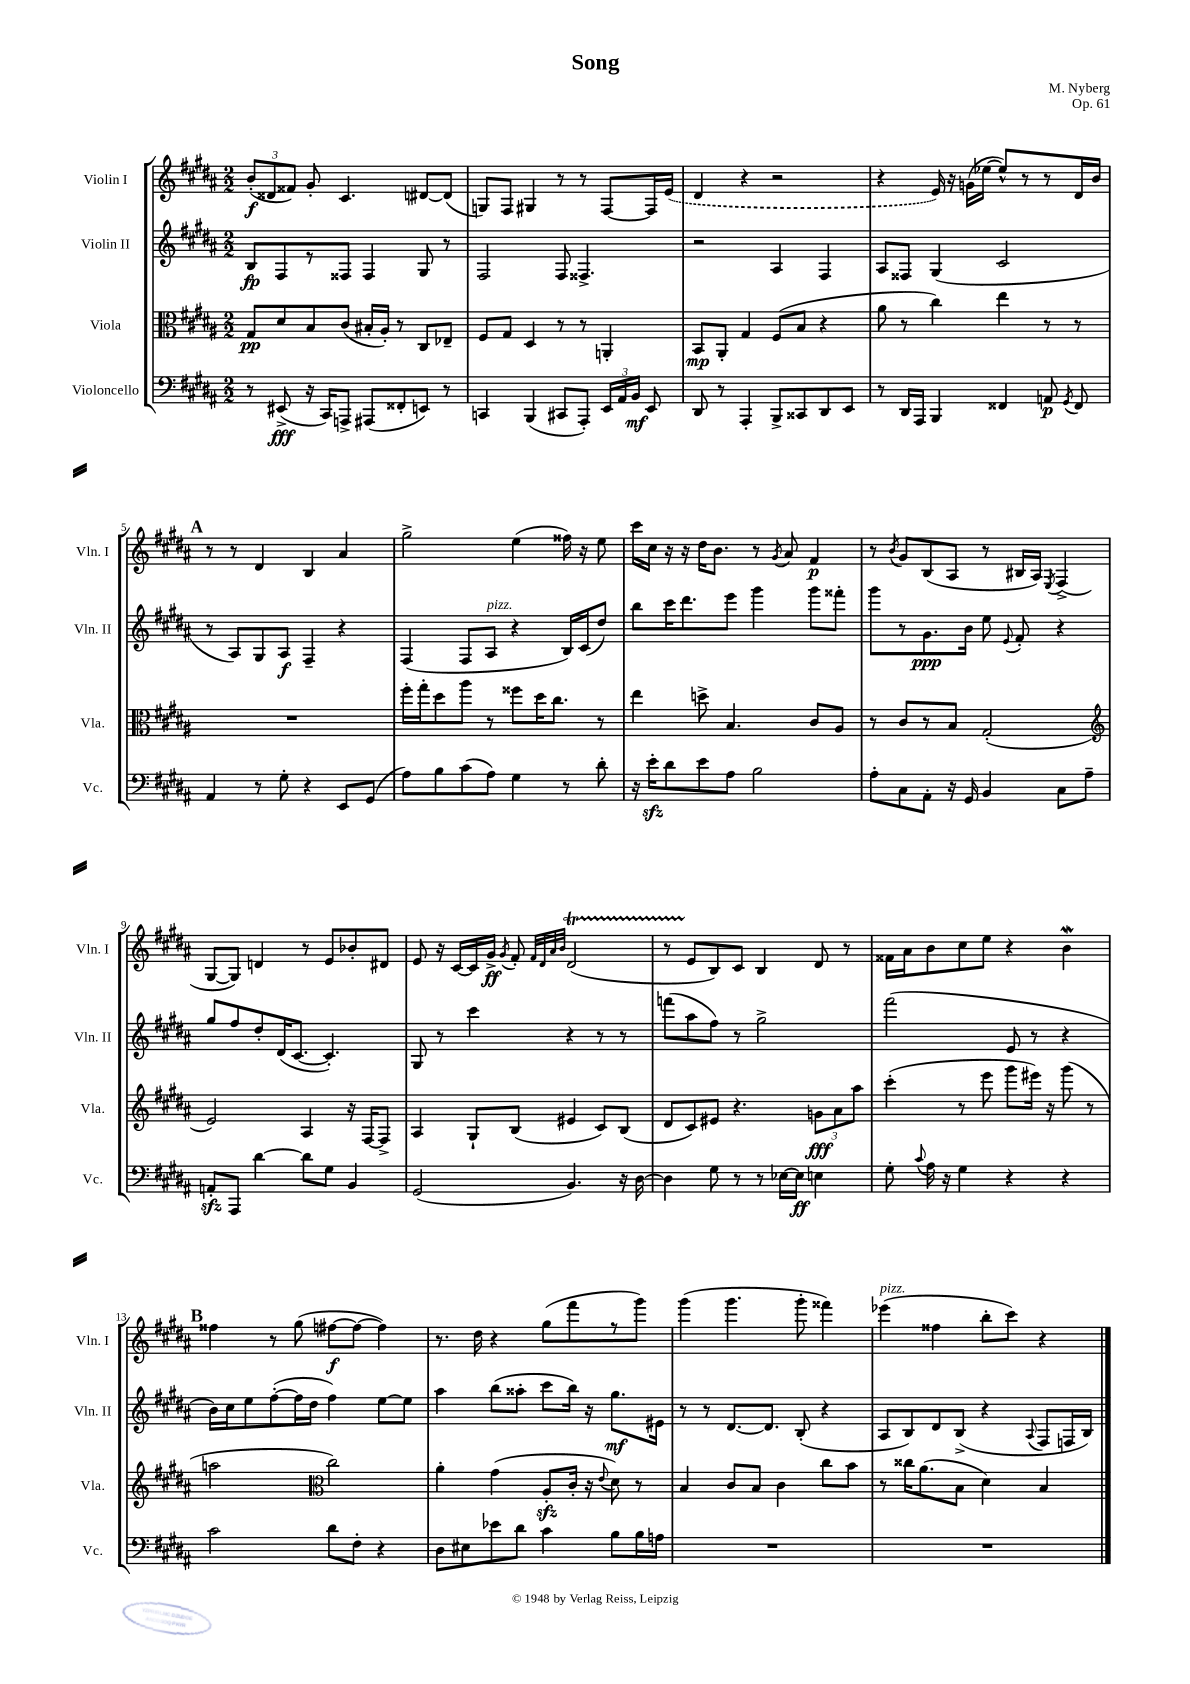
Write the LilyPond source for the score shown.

\header { title = "Song" composer = "M. Nyberg" opus = "Op. 61" }
<<
\new StaffGroup <<
\new Staff = "s0" \with { instrumentName = "Violin I" shortInstrumentName = "Vln. I" } {
    \clef treble \key b \major \numericTimeSignature \time 2/2
    \autoBeamOff \tuplet 3/2 { b'8[-.\f( disis'8 fisis'8]) } gis'8-. cis'4. dis'8[~ dis'8]( |
    g8[) fis8] gis4 r8 r8 fis8[~ fis16 \once \slurDashed e'16]( |
    dis'4 r4 r2 |
    r4 e'16) r16 g'16[( ees''16]~ ees''8[-^) r8 r8 dis'16 b'16] |
    \mark \markup { \bold "A" } r8 r8 dis'4 b4 ais'4 |
    gis''2-> e''4( fisis''16) r16 e''8 |
    cis'''16[ cis''16] r16 r16 dis''16[ b'8.] r8 \acciaccatura { gis'8 } ais'8 fis'4\p |
    r8 \acciaccatura { b'8 } gis'8[ b8( ais8] r8 bis16[ ais16]) \acciaccatura { e8 } fis4->( |
    gis8[~ gis8]) d'4 r8 e'8[ bes'8-. dis'8] |
    e'8 r16 cis'16[~ cis'16 gis'16]->\ff \acciaccatura { gis'8 } fis'8-. \grace { fis'32[ dis'32 ais'32 b'32] } dis'2\startTrillSpan( |
    r8 e'8[\stopTrillSpan b8) cis'8] b4 dis'8 r8 |
    fisis'16[ ais'16 b'8 cis''8 e''8] r4 b'4\mordent |
    \mark \markup { \bold "B" } fisis''4 r8 gis''8( fis''8[~\f fis''8]~ fis''4) |
    r8. dis''16 r4 gis''8[( fis'''8 r8 gis'''8]) |
    gis'''4( gis'''4. gis'''8-. fisis'''4) |
    ees'''4^\markup { \italic "pizz." }( fisis''4 b''8[-. cis'''8]) r4 \bar "|." |
}
\new Staff = "s1" \with { instrumentName = "Violin II" shortInstrumentName = "Vln. II" } {
    \clef treble \key b \major \numericTimeSignature \time 2/2
    \autoBeamOff b8[\fp fis8 r8 fisis8] fisis4 gis8 r8 |
    fis2 fis8 fisis4.-> |
    r2 ais4 fis4 |
    ais8[ fisis8] gis4( cis'2 |
    \mark \markup { \bold "A" } r8 ais8[) gis8 ais8]\f fis4-- r4 |
    fis4( fis8[ ais8]^\markup { \italic "pizz." } r4 b16[) cis'16( dis''8]) |
    b''8[ cis'''16 dis'''8. e'''8] gis'''4 gis'''8[ fisis'''8]-. |
    gis'''8[ r8 gis'8.\ppp b'16] e''8 \appoggiatura { e'8 } fis'8-. r4 |
    gis''8[ fis''8 dis''8-. dis'16( cis'8.]~ cis'4.-.) |
    gis8 r8 cis'''4 r4 r8 r8 |
    f'''8[( ais''8 fis''8]) r8 gis''2-> |
    fis'''2( e'8 r8 r4 |
    \mark \markup { \bold "B" } b'16[) cis''16 e''8 fis''8~-.( fis''16 dis''16] fis''4) e''8[~ e''8] |
    ais''4 b''8[( aisis''8]-. cis'''8[ b''16]) r16 gis''8.[\mf eis'16] |
    r8 r8 dis'8.[~ dis'8.] b8-.( r4 |
    ais8[ b8) dis'8 b8]->( r4 \appoggiatura { ais8 } fis8[ f16 b16]) \bar "|." |
}
\new Staff = "s2" \with { instrumentName = "Viola" shortInstrumentName = "Vla." } {
    \clef alto \key b \major \numericTimeSignature \time 2/2
    \autoBeamOff gis8[\pp dis'8 b8 cis'8]( bis16[-. ais16]-.) r8 cis8[ ees8]-- |
    fis8[ gis8] dis4 r8 r8 a,4-. |
    b,8[\mp ais,8]-. gis4 fis8[( b8] r4 |
    ais'8 r8 cis''4) e''4 r8 r8 |
    \mark \markup { \bold "A" } R1 |
    fis''16[-. gis''16-. dis''8 ais''8] r8 fisis''8[ dis''16 cis''8.] r8 |
    e''4 d''8-> b4. cis'8[ ais8] |
    r8 cis'8[ r8 b8] gis2-.( |
    \clef treble e'2) ais4 r16 fis16[~ fis8]-> |
    ais4 gis8[-! b8]( eis'4 cis'8[) b8]( |
    dis'8[ cis'8) eis'8] r4. \tuplet 3/2 { g'8[\fff ais'8 ais''8] } |
    cis'''4-.( r8 e'''8 gis'''8[ eis'''16]) r16 gis'''8( r8 |
    \mark \markup { \bold "B" } a''2 \clef alto cis''2) |
    ais'4-. gis'4( ais8[-.\sfz cis'16]-. r16 \appoggiatura { e'8 } dis'8) r8 |
    b4 cis'8[ b8] cis'4 cis''8[ b'8] |
    r8 cisis''16[ ais'8.( b8] dis'4) b4 \bar "|." |
}
\new Staff = "s3" \with { instrumentName = "Violoncello" shortInstrumentName = "Vc." } {
    \clef bass \key b \major \numericTimeSignature \time 2/2
    \autoBeamOff r8 eis,8->\fff( r16 cis,16[) a,,8]-> ais,,8[( fisis,8-. e,8]) r8 |
    c,4 b,,4( cis,8[ ais,,8]-.) \tuplet 3/2 { e,16[ ais,16 b,16]\mf } e,8 |
    dis,8 r8 ais,,4-. b,,8[-> cisis,8 dis,8 e,8] |
    r8 dis,16[ ais,,16] b,,4 fisis,4 a,8\p \acciaccatura { gis,8 } fisis,8 |
    \mark \markup { \bold "A" } ais,4 r8 gis8-. r4 e,8[ gis,8]( |
    ais8[) b8 cis'8( ais8]) gis4 r8 dis'8-. |
    r16 e'16[-.\sfz dis'8 e'8 ais8] b2 |
    ais8[-. cis8 ais,8]-. r16 gis,16 b,4 cis8[ ais8]-- |
    a,8[-.\sfz ais,,8] dis'4~ dis'8[ gis8] b,4 |
    gis,2( b,4.) r16 dis16~ |
    dis4 gis8 r8 r8 ees16[~ ees16]\ff e4 |
    gis8-. \appoggiatura { cis'8 } ais16 r16 gis4 r4 r4 |
    \mark \markup { \bold "B" } cis'2 dis'8[ fis8]-. r4 |
    dis8[ eis8 ees'8 dis'8] cis'4 b8[ b16 a16] |
    R1 |
    R1 \bar "|." |
}
>>
>>
